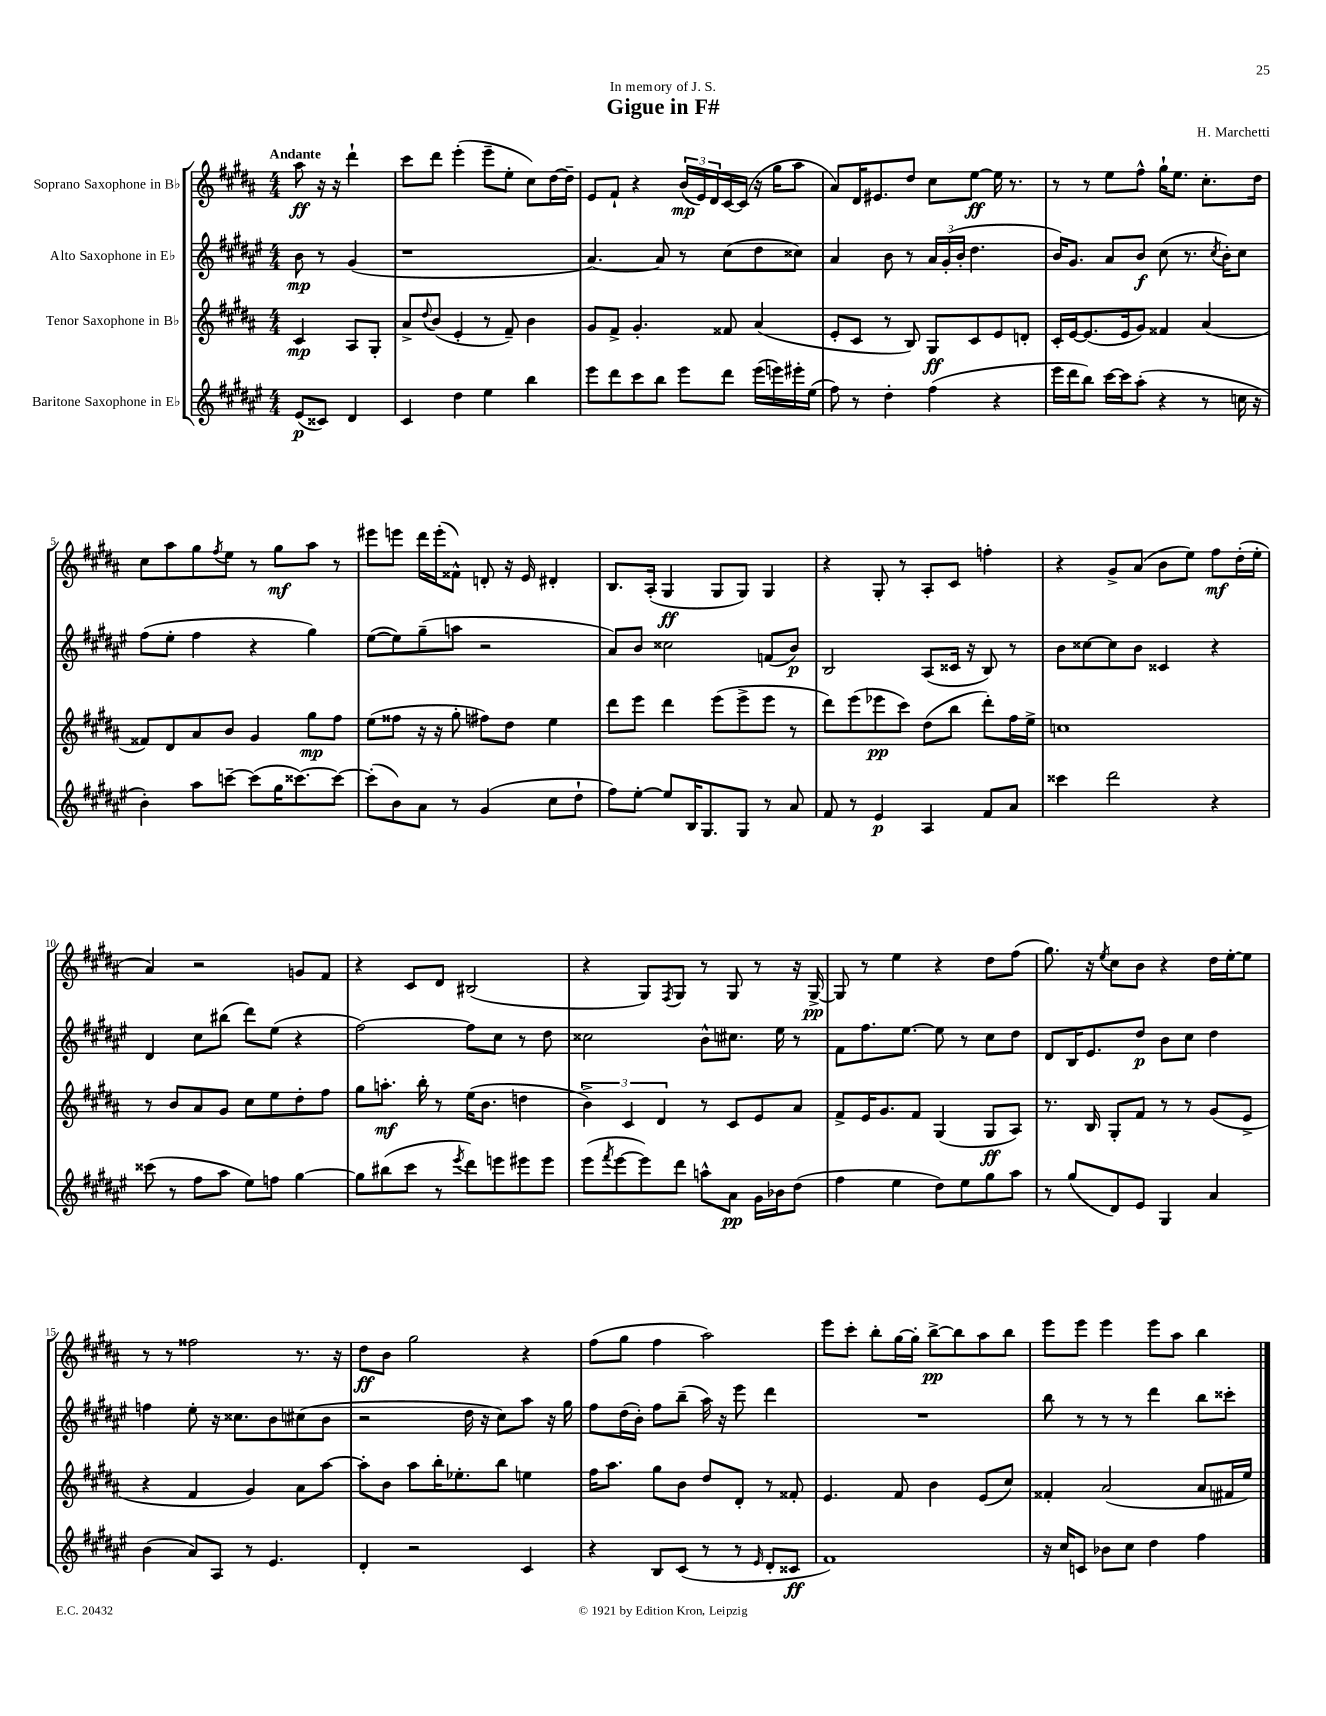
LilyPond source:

\header { title = "Gigue in F#" composer = "H. Marchetti" dedication = "In memory of J. S." }
<<
\new StaffGroup <<
\new Staff = "s0" \with { instrumentName = "Soprano Saxophone in Bb" } {
    \clef treble \key b \major \numericTimeSignature \time 4/4 \partial 2 \tempo "Andante"
    ais''8\ff r16 r16 dis'''4-! |
    cis'''8 dis'''8 e'''4-.( e'''8-- e''8-. cis''8) dis''16~ dis''16-- |
    e'8 fis'8-! r4 \tuplet 3/2 { b'16\mp( e'16) dis'16 } cis'16~ cis'16( r16 gis''16 ais''8 |
    ais'8) dis'16 eis'8. dis''8 cis''8 e''8~\ff e''16 r8. |
    r8 r8 e''8 fis''8-^ gis''16-! e''8. cis''8.-. dis''16 |
    cis''8 ais''8 gis''8 \acciaccatura { fis''8 } e''8 r8 gis''8\mf ais''8 r8 |
    eis'''8 e'''8 dis'''16 e'''16-.( fisis'8-^) d'8-. r16 e'16 dis'4-. |
    b8. ais16-.( gis4\ff gis8 gis8) gis4 |
    r4 gis8-. r8 ais8-. cis'8 f''4-. |
    r4 gis'8-> ais'8( b'8 e''8) fis''8\mf dis''16-.( e''16-. |
    ais'4) r2 g'8 fis'8 |
    r4 cis'8 dis'8 bis2( |
    r4 gis8) \acciaccatura { fis8 } gis8 r8 gis8 r8 r16 gis16~->\pp |
    gis8 r8 e''4 r4 dis''8 fis''8( |
    gis''8.) r16 \acciaccatura { e''8 } cis''8 b'8 r4 dis''16 e''16~-. e''8 |
    r8 r8 fisis''2 r8. r16 |
    dis''8\ff b'8 gis''2 r4 |
    fis''8( gis''8 fis''4 ais''2) |
    e'''8 cis'''8-. b''8-. gis''16~ gis''16-. b''8~->\pp b''8 ais''8 b''8 |
    e'''8 e'''8 e'''4 e'''8 ais''8 b''4 \bar "|." |
}
\new Staff = "s1" \with { instrumentName = "Alto Saxophone in Eb" } {
    \clef treble \key fis \major \numericTimeSignature \time 4/4 \partial 2
    b'8\mp r8 gis'4( |
    r1 |
    ais'4.~) ais'8 r8 cis''8( dis''8 cisis''8) |
    ais'4 b'8 r8 \tuplet 3/2 { ais'16 gis'16-.( b'16-. } dis''4. |
    b'16) gis'8. ais'8 b'8\f cis''8( r8. \acciaccatura { cis''8 } b'16-.) cis''8 |
    fis''8( eis''8-. fis''4 r4 gis''4) |
    eis''8~( eis''8) gis''8--( a''8 r2 |
    ais'8) b'8 cisis''2 f'8( b'8\p) |
    b2 ais8( cisis'16 r16 b8) r8 |
    b'8 cisis''8~ cisis''8 b'8 cisis'4 r4 |
    dis'4 cis''8 bis''8( dis'''8) eis''8( r4 |
    fis''2~) fis''8 cis''8 r8 dis''8 |
    cisis''2 b'8-^ cis''8. eis''16 r8 |
    fis'8 fis''8. eis''8.~ eis''8 r8 cis''8 dis''8 |
    dis'8 b16 eis'8. dis''8\p b'8 cis''8 dis''4 |
    f''4 eis''8-. r16 cisis''8. b'8 cis''8( b'8 |
    r2 dis''16 r16 cis''8) ais''8 r16 gis''16 |
    fis''8 dis''16( b'16-.) fis''8 b''8--( ais''16) r16 eis'''8 dis'''4 |
    R1 |
    b''8 r8 r8 r8 dis'''4 b''8 cisis'''8-. \bar "|." |
}
\new Staff = "s2" \with { instrumentName = "Tenor Saxophone in Bb" } {
    \clef treble \key b \major \numericTimeSignature \time 4/4 \partial 2
    cis'4\mp ais8 gis8-. |
    ais'8-> \appoggiatura { dis''8 } b'8( e'4-. r8 fis'8--) b'4 |
    gis'8 fis'8-> gis'4.-. fisis'8 ais'4( |
    e'8-. cis'8 r8 b8) gis8\ff cis'8 e'8 d'8-. |
    cis'16-. e'16~ e'8.( e'16 gis'8) fisis'4 ais'4( |
    fisis'8) dis'8 ais'8 b'8 gis'4 gis''8\mp fis''8 |
    e''8( fisis''8 r16 r16 gis''8-. fis''8) dis''8 e''4 |
    dis'''8 e'''8 dis'''4 e'''8( e'''8-> e'''8 r8 |
    dis'''8) e'''8( ees'''8\pp cis'''8) dis''8( b''8 dis'''8-.) fis''16 e''16-> |
    c''1 |
    r8 b'8 ais'8 gis'8 cis''8 e''8 dis''8-. fis''8 |
    gis''8 a''8.-.\mf b''16-. r8 e''16( b'8. d''4 |
    \tuplet 3/2 { b'4->) cis'4 dis'4 } r8 cis'8 e'8 ais'8 |
    fis'8-> e'16 gis'8. fis'8 gis4( gis8\ff ais8) |
    r8. b16 gis8-. fis'8 r8 r8 gis'8( e'8-> |
    r4 fis'4 gis'4) ais'8 ais''8~ |
    ais''8-. b'8 ais''8 b''16-. ees''8.-. b''8 e''4 |
    fis''16 ais''8. gis''8 b'8 dis''8 dis'8-. r8 fisis'8-. |
    e'4. fis'8 b'4 e'8( cis''8) |
    fisis'4-. ais'2( ais'8 fis'16 e''16) \bar "|." |
}
\new Staff = "s3" \with { instrumentName = "Baritone Saxophone in Eb" } {
    \clef treble \key fis \major \numericTimeSignature \time 4/4 \partial 2
    eis'8\p( cisis'8) dis'4 |
    cis'4 dis''4 eis''4 b''4 |
    eis'''8 dis'''8 cis'''8 b''8 eis'''8 dis'''8 eis'''16( e'''16) eis'''16-. eis''16( |
    fis''8) r8 dis''4-. fis''4( r4 |
    eis'''16 dis'''16 b''8) cis'''16~ cis'''16 ais''8-.( r4 r8 c''16 r16 |
    b'4-.) ais''8 c'''8~-- c'''8( gis''16 cisis'''8.~) cisis'''8~ |
    cisis'''8-.( b'8) ais'8 r8 gis'4( cis''8 dis''8-! |
    fis''8) eis''8~-. eis''8 b16 gis8. gis8 r8 ais'8 |
    fis'8 r8 eis'4\p ais4 fis'8 ais'8 |
    cisis'''4 dis'''2 r4 |
    cisis'''8( r8 fis''8 ais''8 eis''8) f''8 gis''4~ |
    gis''8 bis''8( cis'''8 r8 \acciaccatura { eis'''8 } dis'''8) e'''8 eis'''8 eis'''8 |
    eis'''8( \acciaccatura { fis'''8 } eis'''8~ eis'''8) dis'''8 a''8-^ ais'8\pp gis'16 bes'16 dis''8( |
    fis''4 eis''4 dis''8) eis''8 gis''8 ais''8 |
    r8 gis''8( dis'8) eis'8 gis4 ais'4 |
    b'4( ais'8) ais8 r8 eis'4. |
    dis'4-. r2 cis'4 |
    r4 b8 cis'8( r8 r8 \grace { eis'16 } dis'8-. cisis'8\ff |
    fis'1) |
    r16 cis''16 c'8 bes'8 cis''8 dis''4 fis''4 \bar "|." |
}
>>
>>
